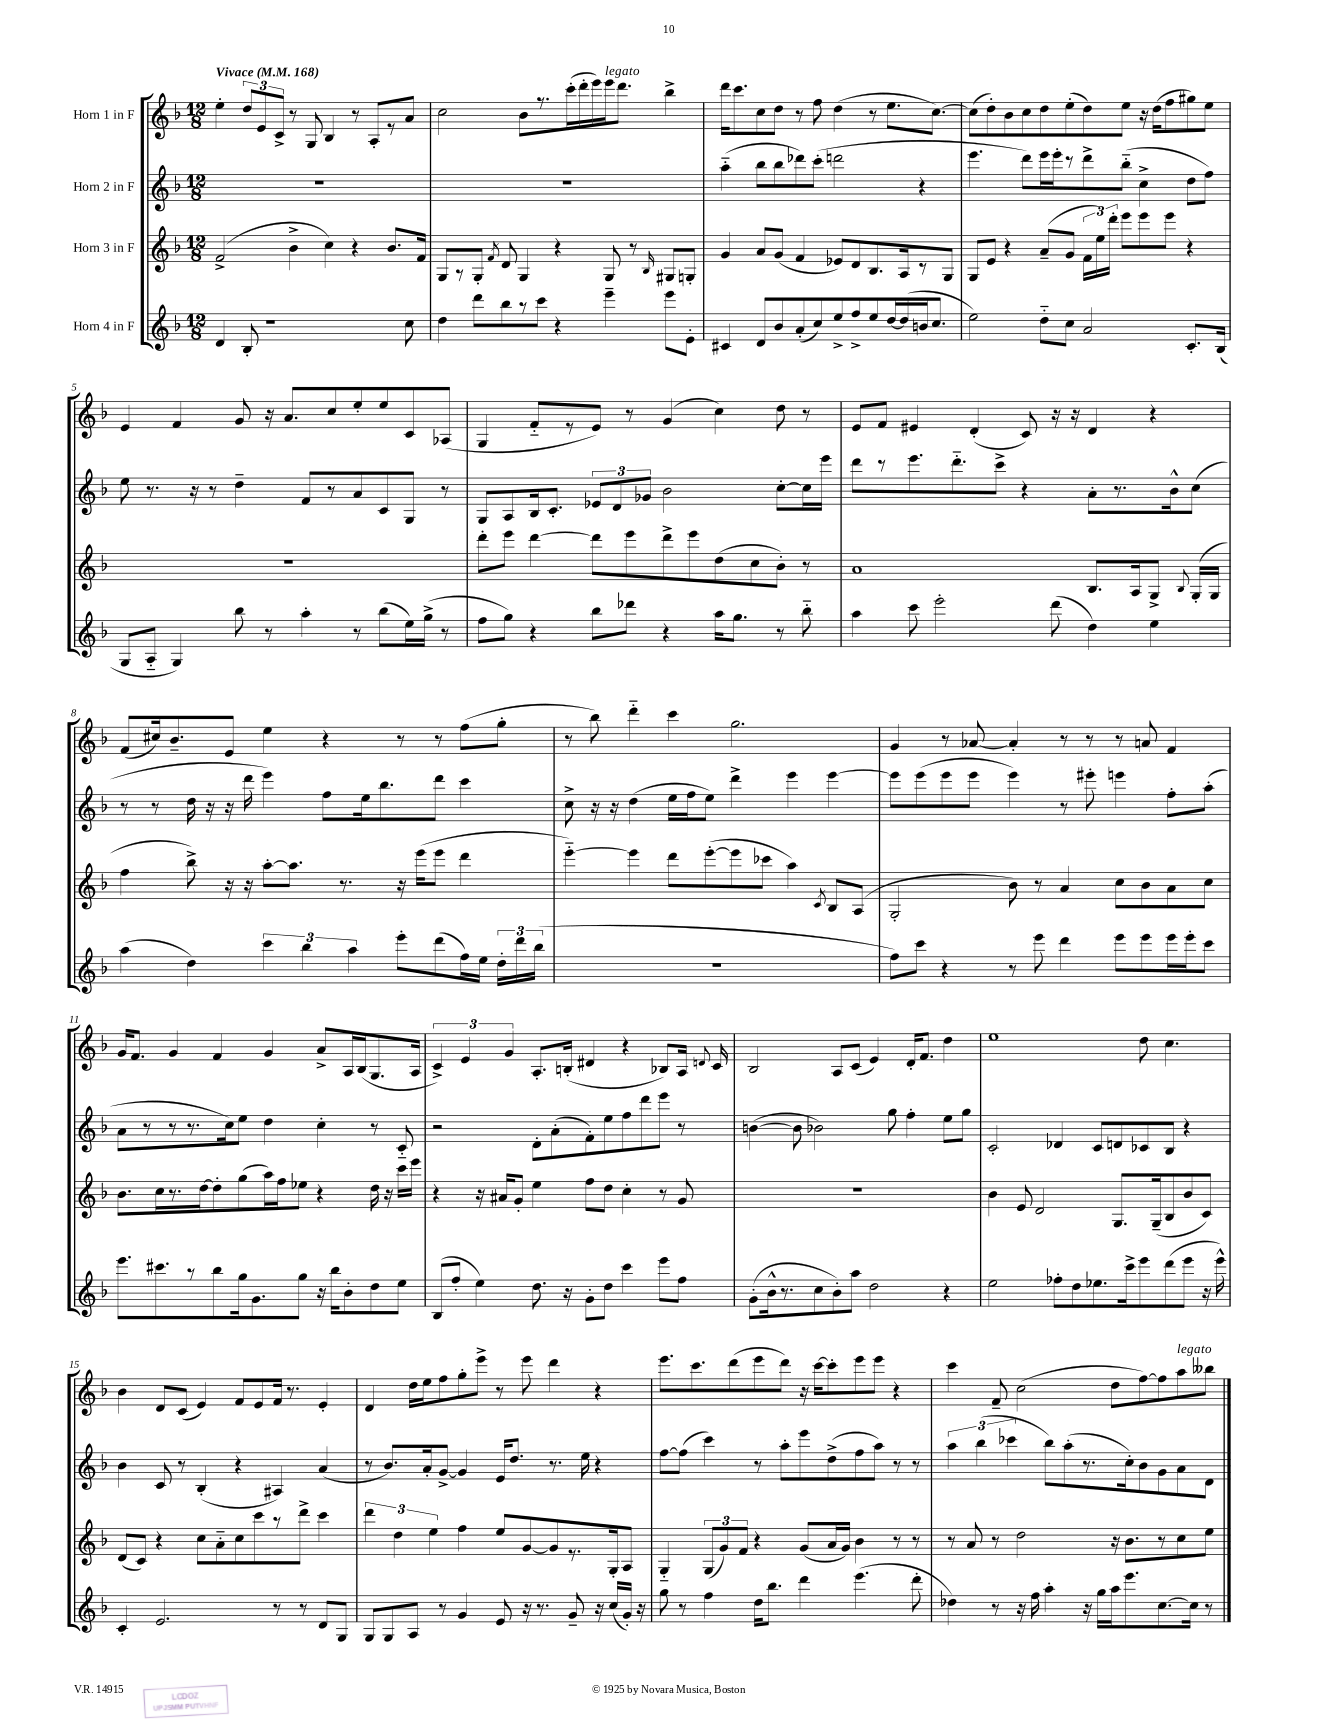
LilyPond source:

<<
\new StaffGroup <<
\new Staff = "s0" \with { instrumentName = "Horn 1 in F" } {
    \clef treble \key f \major \numericTimeSignature \time 12/8 \tempo "Vivace" 4 = 168
    \autoBeamOff e''4-. \tuplet 3/2 { d''8[ e'8 c'8]-> } r8 g8 bes4 r8 a8[-. r8 a'8] |
    c''2 bes'8[ r8. c'''16-.( d'''16-. e'''16) e'''16^\markup { \italic "legato" } d'''8.] bes''4-> |
    d'''16[ c'''8. c''8 d''8] r8 f''8 d''4( r8 e''8.[ c''8.]~) |
    c''8[( d''8-.) bes'8 c''8 d''8 e''8-.( d''8) e''8] r16 d''16[( f''8 gis''8) e''8] |
    e'4 f'4 g'8 r16 a'8.[ c''8 e''8-. e''8 c'8 aes8]( |
    g4 f'8[-_ r8 e'8]) r8 g'4( c''4) d''8 r8 |
    e'8[ f'8] eis'4 d'4-.( c'8) r16 r16 d'4 r4 |
    f'8[( cis''16) bes'8.-- e'8] e''4 r4 r8 r8 f''8[( g''8]-. |
    r8 bes''8) d'''4-_ c'''4 g''2. |
    g'4 r8 aes'8~ aes'4-. r8 r8 r8 a'8 f'4 |
    g'16[ f'8.] g'4 f'4 g'4 a'8[-> a16 bes16( g8. a16] |
    \tuplet 3/2 { c'4->) e'4 g'4 } a8.[-. b16]-.( dis'4 r4 bes8[) a16] \appoggiatura { d'8 } c'16 |
    bes2 a8[ c'8]( e'4) d'16[-. f'8.] d''4 |
    e''1 d''8 c''4. |
    bes'4 d'8[ c'8]( e'4) f'8[ e'8 f'16] r8. e'4-. |
    d'4 d''16[ e''16 f''8 g''8-. e'''8]-> r8 e'''8 d'''4 r4 |
    e'''8.[ c'''8. d'''8( e'''8 d'''8]) r16 c'''16[~ c'''8-. e'''8 e'''8] r4 |
    c'''4 f'8-- c''2( d''8[ f''8~) f''8 a''8^\markup { \italic "legato" } beses''8] \bar "|." |
}
\new Staff = "s1" \with { instrumentName = "Horn 2 in F" } {
    \clef treble \key f \major \numericTimeSignature \time 12/8
    \autoBeamOff R1. |
    R1. |
    a''4-_( bes''8[ bes''8 des'''8) c'''8]-.( d'''2 r4 |
    e'''4. d'''8[) e'''16 e'''16-. r8 d'''8-> bes''8]-_( c''4-> d''8[ f''8]) |
    e''8 r8. r16 r8 d''4-- f'8[ r8 a'8 c'8 g8] r8 |
    g8[ a8 bes16 c'8.]-. \tuplet 3/2 { ees'8[ d'8 ges'8] } bes'2 c''8[~-. c''16 e'''16] |
    d'''8[ r8 e'''8. d'''8.-_ c'''8]-> r4 a'8[-. r8. bes'16-^ c''8]( |
    r8 r8 d''16 r16 r16 d'''16 e'''4) f''8[ e''16 bes''8. d'''8] c'''4 |
    c''8-> r16 r16 d''4( e''16[ f''16 e''8]) d'''4-> e'''4 e'''4~ |
    e'''8[ e'''8( e'''8 e'''8] e'''4) r8 eis'''8-. e'''4 f''8[-. a''8]-.( |
    a'8[ r8 r8 r8. c''16) e''8] d''4 c''4-. r8 c'8-_ |
    r2 d'8[-. a'8-.( f'8-.) e''8 f''8 d'''8 e'''8] r8 |
    b'4~( b'8 bes'2) g''8 f''4-. e''8[ g''8] |
    c'2-. des'4 c'8[ d'8 ces'8 bes8] r4 |
    bes'4 c'8 r8 bes4-.( r4 ais4) a'4( |
    r8 bes'8.[) a'16-. g'8]~-> g'4 e'16[ d''8.] r8. e''16 r4 |
    f''8[~ f''8]( c'''4) r8 a''8[-. e'''8 d''8->( f''8 a''8]) r8 r8 |
    \tuplet 3/2 { a''4 bes''4( ces'''4 } bes''8[) a''8-.( r8. c''16-.) bes'8 g'8 a'8 d'8] \bar "|." |
}
\new Staff = "s2" \with { instrumentName = "Horn 3 in F" } {
    \clef treble \key f \major \numericTimeSignature \time 12/8
    \autoBeamOff f'2->( bes'4-> c''4) r4 bes'8.[ f'16] |
    g8[ r8 g8]-. \acciaccatura { f'8 } d'8 g4 r4 g8 r8 \grace { bes16 } gis8[ g8]-. |
    g'4 a'8[ g'8]( f'4 ees'8[) d'8 bes8. a16 r8 g8] |
    g8[ e'8] r4 a'8[--( g'8] \tuplet 3/2 { f'16[ e''16) d'''16]-. } e'''8[ e'''8 e'''8] r4 |
    R1. |
    d'''8[-. e'''8] d'''4~ d'''8[ e'''8 d'''8-> e'''8 d''8( c''8 bes'8]-.) r8 |
    a'1 bes8.[ a16 g8]-> \appoggiatura { bes8 } g16[-.( g16] |
    f''4 bes''8->) r16 r16 a''8[~-. a''8.] r8. r16 e'''16[( e'''8] d'''4 |
    e'''4~-_) e'''4 d'''8[ e'''8~-.( e'''8 ces'''8] a''4) \acciaccatura { c'8 } bes8[ a8]( |
    g2-. bes'8) r8 a'4 c''8[ bes'8 a'8 c''8] |
    bes'8.[ c''16 r8. d''16~ d''8-. g''8( a''16) f''16 ees''8] r4 d''16 r16 c'''16[ e'''16] |
    r4 r16 ais'16[ g'8]-. e''4 f''8[ d''8] c''4-. r8 g'8 |
    R1. |
    bes'4 e'8 d'2 g8.[ g16--( bes8 bes'8 c'8]) |
    d'8[( c'8]) r4 c''8[ a'8-_ c''8 c'''8 r8 d'''8]-> c'''4 |
    \tuplet 3/2 { d'''4 d''4 e''4 } f''4 e''8[ g'8~ g'8 r8. g16-. a8] |
    g4-_ \tuplet 3/2 { g8[( g'8) f'8] } r4 g'8[( a'16 g'16]) bes'4 r8 r8 |
    r8 a'8 r8 d''2 r16 bes'8.[ r8 c''8 e''8] \bar "|." |
}
\new Staff = "s3" \with { instrumentName = "Horn 4 in F" } {
    \clef treble \key f \major \numericTimeSignature \time 12/8
    \autoBeamOff d'4 bes8-. r1 c''8 |
    d''4 d'''8[ bes''8 r8 c'''8] r4 e'''4-- e'''8[ e'8]-. |
    cis'4 d'8[ bes'8 a'8-.( c''8) e''8-> f''8-> e''8 d''16~ d''16( b'16 c''8.] |
    e''2) d''8[-_ c''8] a'2 c'8.[-. bes16]( |
    g8[ a8]-_ g4) bes''8 r8 a''4-. r8 bes''8[( e''16) g''16]->( r8 |
    f''8[ g''8]) r4 bes''8[ des'''8] r4 a''16[ g''8.] r8 bes''8-_ |
    a''4 c'''8 e'''2-. d'''8( d''4) e''4 |
    a''4( d''4) \tuplet 3/2 { c'''4 bes''4 a''4 } e'''8[-. d'''8( f''16) e''16] \tuplet 3/2 { d''16[-. d'''16 bes''16]( } |
    R1. |
    f''8[) c'''8] r4 r8 e'''8 d'''4 e'''8[ e'''8 e'''16 e'''16-. c'''8] |
    e'''8.[ cis'''8. r8 bes''8 g''16 g'8. g''8] r16 bes''16[ bes'8-. d''8 e''8] |
    bes8[( f''8]-. e''4) d''8. r16 g'8[-. d''8] c'''4 e'''8[ f''8] |
    g'8[-.( bes'16-^ r8. c''8 bes'8-.) a''8] d''2 r4 |
    e''2 fes''8[-. d''8 ees''8. c'''16-> e'''8 d'''8( e'''8] r16 e'''16-^) |
    c'4-. e'2. r8 r8 d'8[ g8] |
    g8[ g8 a8] r8 g'4 e'8 r16 r8. g'8-- r16 c''16[( g'16]-.) r16 |
    g''8 r8 f''4 d''16[ bes''8.] d'''4 e'''4.( d'''8-. |
    des''4) r8 r16 f''16 a''4-. r16 g''16[ a''16 e'''8. c''8.~ c''16] r8 \bar "|." |
}
>>
>>
